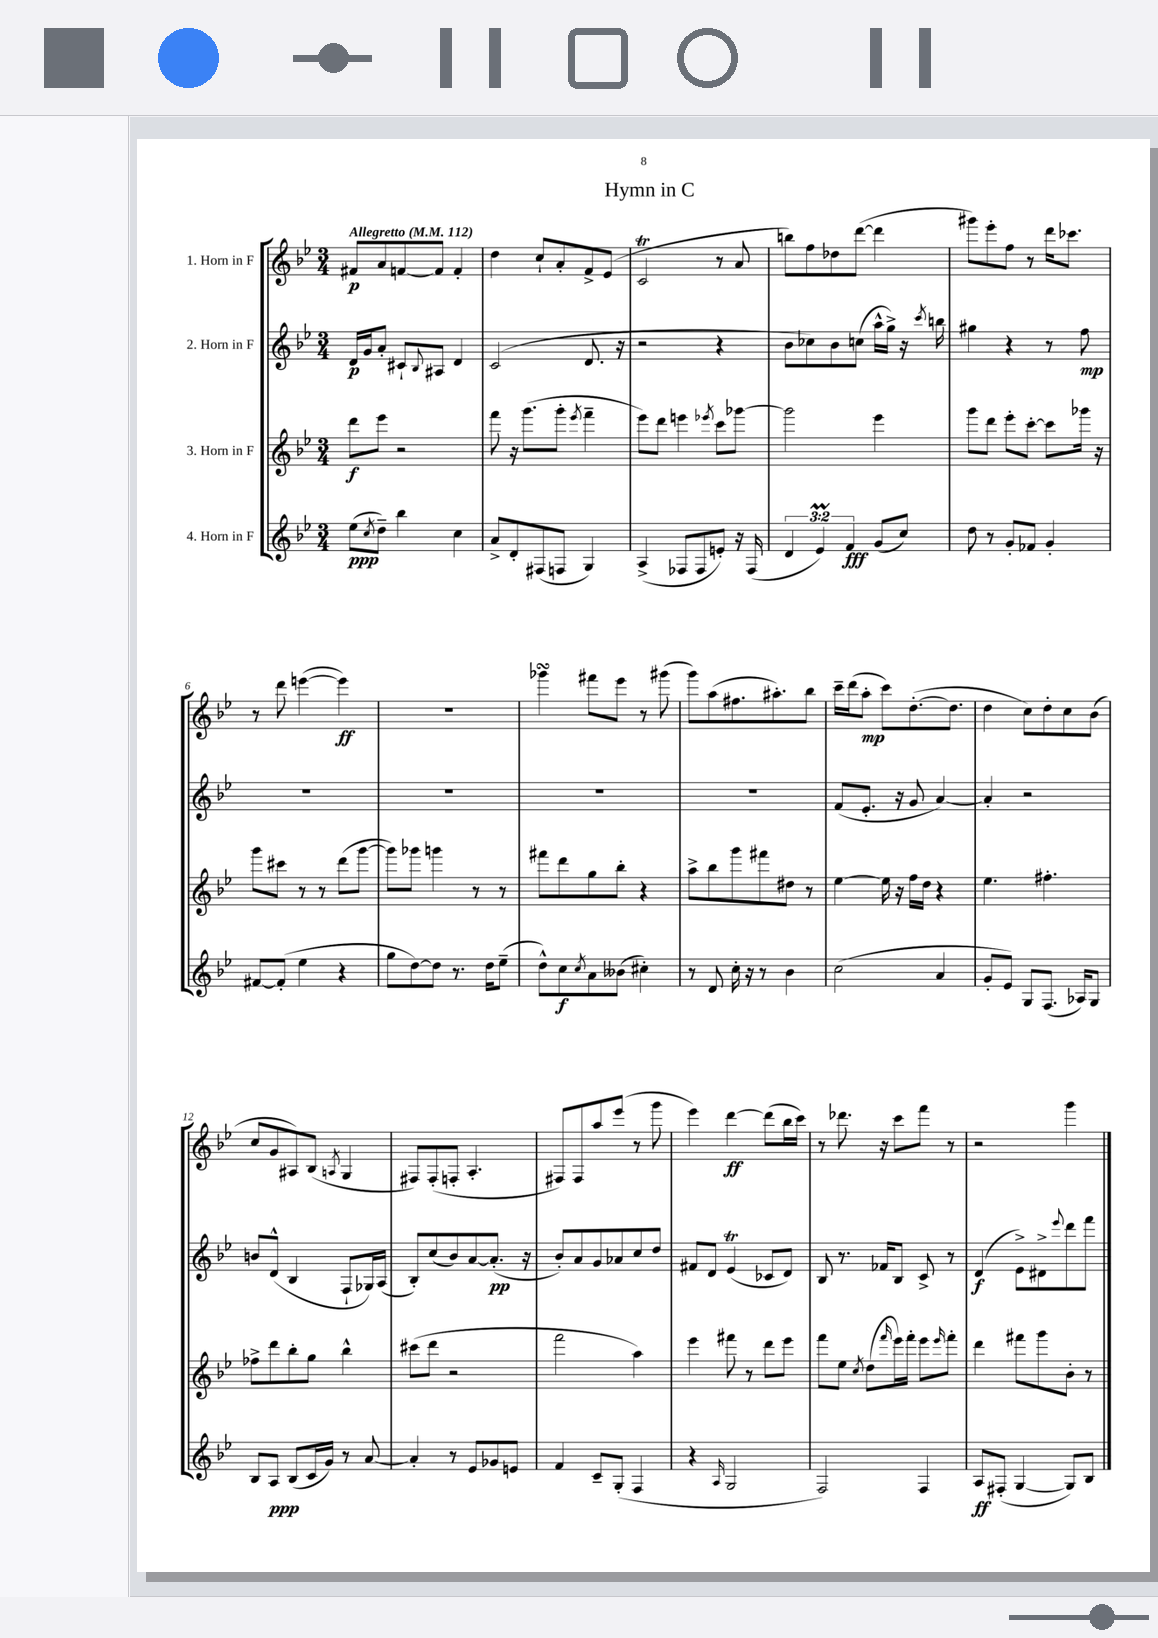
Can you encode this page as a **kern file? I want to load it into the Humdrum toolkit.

**kern	**kern	**kern	**kern
*staff4	*staff3	*staff2	*staff1
*clefG2	*clefG2	*clefG2	*clefG2
*k[b-e-]	*k[b-e-]	*k[b-e-]	*k[b-e-]
*M3/4	*M3/4	*M3/4	*M3/4
*MM112	*MM112	*MM112	*MM112
(8ee-	8ddd	16d	8f#
.	.	16g	.
8qcc	.	.	.
8dd~)	8eee-	8a'	8a
4bb-	2r	8c#`	[8f
.	.	8qqB-	.
.	.	8A#	8f]
4cc	.	4d	4f'
=	=	=	=
8a^	8fff	(2c	4dd
8d'	16r	.	.
.	(8.ggg	.	.
(8F#	.	.	8cc`
8F	8ggg'	.	8a'
.	8qeee-	.	.
4G)	4fff~	8.d	8f^
.	.	.	(8e-
.	.	16r	.
=	=	=	=
(4A^	8eee-)	2r	2c
.	8ddd	.	.
8F-	4eee	.	.
8F-	.	.	.
.	8qeee-	.	.
8e')	8ccc	4r	8r
16r	[8ggg-	.	8a
(16F-	.	.	.
=	=	=	=
6d	2ggg-]	8b-	8bb)
.	.	8cc-)	8ff
6e-)	.	.	.
.	.	8b-	8dd-
6f	.	.	.
.	.	(8cc	([8ddd
(8g	4eee-	16aa^^	4ddd]
.	.	16gg^)	.
8cc)	.	16r	.
.	.	8qccc	.
.	.	16bb	.
=	=	=	=
8dd	8ggg	4gg#	8ggg#)
8r	8ddd	.	8eee-'
8g'	8eee-'	4r	8ff
8f-	[8ccc'	.	8r
4g'	8ccc]	8r	16ddd
.	.	.	8.ccc-
.	16ggg-	8ff	.
.	16r	.	.
=	=	=	=
[8f#	8ggg	2.r	8r
(8f#']	8ccc#	.	8ddd
4ee-	8r	.	([4eee
.	8r	.	.
4r	(8ddd	.	4eee])
.	[8ggg	.	.
=	=	=	=
8gg	8ggg])	2.r	2.r
[8dd)	8ggg-	.	.
8dd]	4ggg	.	.
8.r	.	.	.
.	8r	.	.
16dd	.	.	.
(8ee-~	8r	.	.
=	=	=	=
8dd^^)	8fff#	2.r	4ggg-
8cc	8ddd	.	.
8qcc	.	.	.
8a	8gg	.	8fff#
(8b--	8bb-'	.	8eee-
4cc#')	4r	.	8r
.	.	.	(8ggg#
=	=	=	=
8r	8aa^	2.r	8ggg)
8d	8bb-	.	(8aa
16cc'	8ggg	.	8.ff#
16r	.	.	.
8r	8fff#	.	.
.	.	.	8.aa#')
4b-	8dd#	.	.
.	8r	.	8bb-
=	=	=	=
(2cc	[4ee-	(8f	16ccc~
.	.	.	(16ddd
.	.	8.e-'	8aa'
.	16ee-]	.	8ccc)
.	16r	16r	.
.	16ff	8g	([8.dd'
.	16dd	.	.
4a	4r	[4a)	.
.	.	.	8.dd]
=	=	=	=
8g'	4.ee-	4a']	4dd
8e-)	.	.	.
8G	.	2r	8cc)
(8.F	4.ff#'	.	8dd'
.	.	.	8cc
16A-)	.	.	.
8G	.	.	(8b-
=	=	=	=
8B-	8ff-^	8b	8cc
8A	8ddd	(8d^^	8g
(8B-	8bb-'	4B-	8A#)
16c	8gg	.	(8B-
16g)	.	.	.
.	.	.	8qA
8r	4bb-^^	8F`	4G
[8a	.	16G-)	.
.	.	(16A	.
=	=	=	=
4a']	(8ccc#	8B-')	8F#)
.	8ddd	(8cc	(8F#'
8r	2r	8b-)	8F'
8e-	.	[8a	4.A'
8g-	.	(8.a']	.
8e	.	.	.
.	.	16r	.
=	=	=	=
4f	2fff	8b-')	8F#)
.	.	8a	8F#
8c~	.	8g	8aa
(8G'	.	8a-	(8eee-
4F	4aa)	8cc	8r
.	.	8dd	8ggg
=	=	=	=
4r	4eee-	8f#	4eee-)
.	.	8d	.
16qqA	.	.	.
2G	8fff#	(4e-	[4ddd
.	8r	.	.
.	8ddd	8c-	(8ddd]
.	8eee-	8d)	16bb-
.	.	.	16ccc)
=	=	=	=
2F)	8fff	8B-	8r
.	8ee-	8.r	8.ddd-
.	8qcc	.	.
.	(8dd	.	.
.	.	16f-	16r
.	16qqfff	.	.
.	16eee-)	8B-	8ccc
.	16fff'	.	.
4F	8eee-	8c^	8fff
.	16qqeee-	.	.
.	8fff'	8r	8r
=	=	=	=
8A	4ddd	(4d	2r
(8F#'	.	.	.
[4G	8fff#	8e-^)	.
.	8ggg	8d#^	.
.	.	8qqeee-	.
8G])	8b-'	8ddd	4ggg
8B-	8r	8fff	.
==	==	==	==
*-	*-	*-	*-
